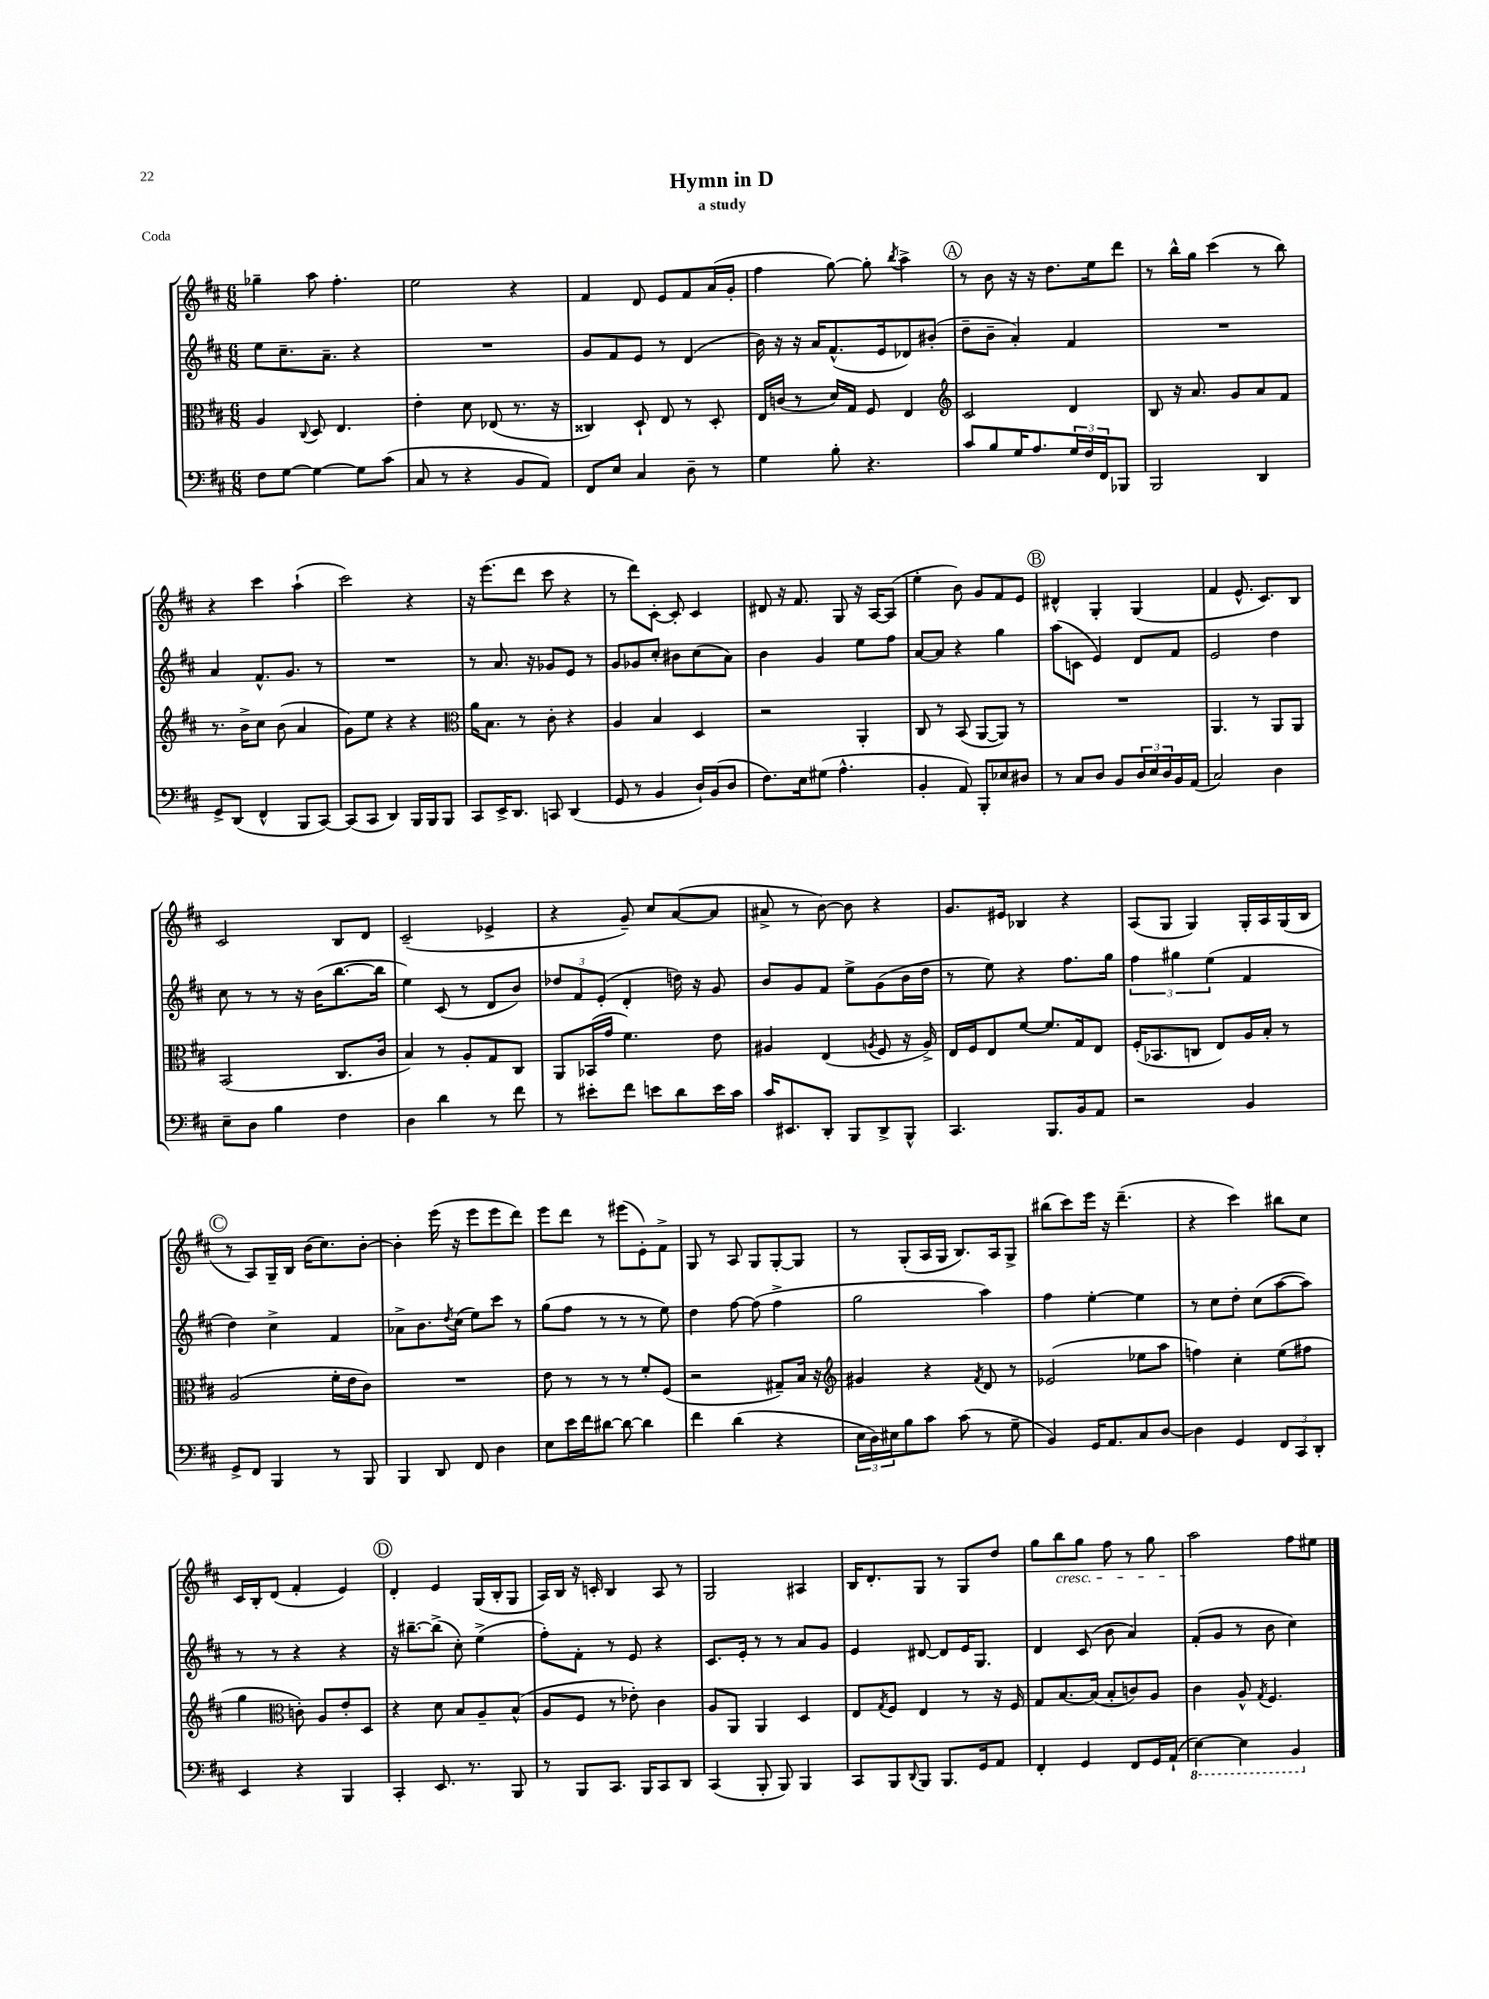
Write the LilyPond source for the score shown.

\header { title = "Hymn in D" subtitle = "a study" piece = "Coda" }
<<
\new StaffGroup <<
\new Staff = "s0" {
    \clef treble \key d \major \numericTimeSignature \time 6/8
    ges''4-- a''8 fis''4.-. |
    e''2 r4 |
    fis'4 d'8 e'8 fis'8 a'16( g'16-. |
    fis''4 g''8~) g''8-. \acciaccatura { b''8 } a''4-> |
    \mark \markup { \circle "A" } r8 b'8 r16 r16 d''8. e''16 d'''8 |
    r8 b''16-^ g''16 cis'''4( r8 b''8) |
    r4 cis'''4 a''4-!( |
    cis'''2) r4 |
    r16 e'''8.( d'''8 cis'''8 r4 |
    r8 d'''8) cis'8~-. cis'8-. cis'4 |
    dis'8 r16 fis'8. g8 r16 a16~ a8( |
    e''4-. b'8) g'8 fis'8 e'8 |
    \mark \markup { \circle "B" } dis'4-^ g4-. g4( |
    fis'4 e'8.-^ cis'8.) b8 |
    cis'2 b8 d'8 |
    cis'2--( ees'4-> |
    r4 g'8--) cis''8 a'8~( a'8 |
    ais'8-> r8 b'8~) b'8 r4 |
    g'8. eis'16 bes4 r4 |
    a8( g8 g4) g16-. a16 g16( b16 |
    \mark \markup { \circle "C" } r8 a8) g16-- b16 b'16( cis''8.) b'8~-. |
    b'4-. e'''16( r16 e'''8 e'''8 d'''8) |
    e'''8 d'''8 r8 eis'''8( e'8-.) fis'8-> |
    g8 r8 a8 g8 g8~-. g8 |
    r8 g8-.( a16 g16 b8.) a16 g8-> |
    bis''8( cis'''8) e'''16 r16 d'''4.--( |
    r4 cis'''4) bis''8 cis''8 |
    cis'16 b16-. d'8( fis'4-. e'4) |
    \mark \markup { \circle "D" } d'4-. e'4 g16( b16-. g8 |
    a16) b16 r16 c'16-. b4 a8 r8 |
    g2 ais4 |
    b16 d'8.-. g8 r8 g8 d''8 |
    g''8 b''8\cresc g''8 fis''8 r8 g''8 |
    a''2\! fis''8 eis''8 \bar "|." |
}
\new Staff = "s1" {
    \clef treble \key d \major \numericTimeSignature \time 6/8
    e''8 cis''8.-- a'8.-- r4 |
    R2. |
    g'8 fis'8 e'8 r8 d'4( |
    b'16) r16 r16 a'16 fis'8.-^( e'16 des'8) bis'8-.( |
    \mark \markup { \circle "A" } d''8-- b'8-- a'4-.) fis'4 |
    R2. |
    a'4 fis'8.-^ g'8. r8 |
    R2. |
    r8 a'8. r16 ges'8 e'8 r8 |
    g'8 ges'8 cis''8-. bis'8 cis''8( a'8) |
    b'4 g'4 e''8 fis''8 |
    a'8~ a'8 r4 g''4 |
    \mark \markup { \circle "B" } a''8( c'8 e'4) d'8 fis'8 |
    e'2 d''4 |
    cis''8 r8 r8 r16 b'16( b''8.~ b''16 |
    e''4) cis'8( r8 d'8 b'8) |
    \tuplet 3/2 { des''8 fis'8 e'8-.( } d'4-. d''16) r16 g'8 |
    b'8 g'8 fis'8 e''8-> g'8( b'16 d''16 |
    r8 e''8) r4 fis''8. g''16 |
    \tuplet 3/2 { fis''4 gis''4 e''4( } fis'4 |
    \mark \markup { \circle "C" } d''4) cis''4-> fis'4 |
    aes'8-> b'8. \acciaccatura { d''8 } cis''16( e''8) cis'''8 r8 |
    g''8( fis''8 r8 r8 r8 e''8) |
    d''4 fis''8~ fis''8( fis''4-> |
    g''2 a''4) |
    fis''4 e''4~-. e''4 |
    r8 cis''8 d''8-. cis''8( a''8~ a''8) |
    r8 r8 r4 r4 |
    \mark \markup { \circle "D" } r16 bis''8.~-- bis''8->( cis''8-.) e''4->( |
    fis''8-.) fis'8-. r8 e'8 r4 |
    cis'8. e'16-. r8 r8 a'8 g'8 |
    e'4 dis'8~ dis'8 e'16 g8. |
    d'4 cis'8( b'8 a'4) |
    fis'8-.( g'8 r8 b'8 cis''4) \bar "|." |
}
\new Staff = "s2" {
    \clef alto \key d \major \numericTimeSignature \time 6/8
    a4 \appoggiatura { cis8 } d8 e4. |
    e'4-. d'8 ees8( r8. r16 |
    cisis4) d8-! e8 r8 d8-. |
    e16 c'16( r8 d'16) g16 fis8 e4 |
    \mark \markup { \circle "A" } \clef treble cis'2 d'4 |
    b8 r16 a'8. g'8 a'8 fis'8 |
    r8. b'16-> cis''8 b'8( a'4 |
    g'8) e''8 r4 r4 |
    \clef alto a'16 b8. r8 cis'8-. r4 |
    a4 b4 d4 |
    r2 a,4-. |
    cis8 r8 b,8( a,8~ a,8) r8 |
    \mark \markup { \circle "B" } R2. |
    a,4. r8 a,8 a,8 |
    b,2( cis8. cis'16 |
    b4) r8 a8-. g8 cis8 |
    a,8 bes,16( g'16 fis'4.) e'8 |
    ais4 e4( \acciaccatura { a8 } fis8 r16 a16->) |
    e16 fis16 e8 fis'8~ fis'8. g16 e8 |
    fis16-.( bes,8. c8 e8) a16 b16-. r8 |
    \mark \markup { \circle "C" } a2( fis'16-. e'16 cis'8) |
    R2. |
    e'8 r8 r8 r8 fis'8-. fis8( |
    r2 gis8--) b16 r16 |
    \clef treble gis'4 r4 \acciaccatura { fis'8 } d'8 r8 |
    ees'2( ees''8 a''8 |
    f''4) cis''4-. e''8( fis''8 |
    g''4 \clef alto c'8-.) a8 e'8-. d8 |
    \mark \markup { \circle "D" } r4 d'8 b8 a8-- b8-^( |
    a8 fis8 r8 ees'8-.) cis'4 |
    a8 a,8 a,4 d4 |
    e8 \acciaccatura { g8 } fis8 e4 r8 r16 fis16 |
    g8 b8.~ b16( b8-. c'8) a8 |
    cis'4 a8-^ \acciaccatura { g8 } fis4. \bar "|." |
}
\new Staff = "s3" {
    \clef bass \key d \major \numericTimeSignature \time 6/8
    fis8 g8~ g4~ g8 cis'8( |
    cis8 r8 r4 b,8 a,8) |
    fis,8 e8 cis4 d8-- r8 |
    g4 b8-. r4. |
    \mark \markup { \circle "A" } cis'8 b8 g16 a8. \tuplet 3/2 { g16 fis16 fis,16 } bes,,8 |
    b,,2 d,4 |
    g,8-> d,8( fis,4-^ b,,8 cis,8~) |
    cis,8( cis,8 d,4) b,,16 b,,16 b,,8 |
    cis,8 e,16-> d,8. c,8 d,4( |
    g,8 r8 b,4 d16-!) b,16( d8 |
    fis8.) e16 gis8( a4.-^ |
    b,4-. a,8) b,,8-. ees8 dis8 |
    \mark \markup { \circle "B" } r8 cis8 d8 b,8 \tuplet 3/2 { d16 e16 d16 } b,16 a,16( |
    cis2) d4 |
    e8-- d8 b4 fis4 |
    d4 d'4 r8 fis'8 |
    r8 eis'8-. fis'8 e'8 d'8 e'16 cis'16 |
    cis'16 eis,8. d,8-. b,,8 d,8-> b,,8-^ |
    cis,4. b,,8. b,16 a,8 |
    r2 b,4 |
    \mark \markup { \circle "C" } g,8-> fis,8 b,,4 r8 b,,8 |
    b,,4 d,8 fis,8 d4 |
    e8 e'16 fis'16 dis'8~ dis'8~ dis'4 |
    fis'4 d'4( r4 |
    \tuplet 3/2 { e16 d16) eis16 } b8 cis'8 cis'8( r8 g8-- |
    b,4) g,16 a,8. cis8 d8~ |
    d4 g,4 \tuplet 3/2 { fis,8 cis,8 d,8-. } |
    e,4 r4 b,,4 |
    \mark \markup { \circle "D" } cis,4-. e,8. r8. b,,8 |
    r8 b,,8 cis,8. b,,16 cis,8 d,8 |
    cis,4( b,,8-. b,,8) b,,4 |
    cis,8 b,,8 \appoggiatura { d,8 } b,,8 b,,8. g,16 a,8 |
    fis,4-. g,4 fis,8 g,16 a,16-!( |
    \ottava #-1 e,4~) e,4 b,,4 \ottava #0 \bar "|." |
}
>>
>>
\layout { \context { \Score \remove "Bar_number_engraver" } }
